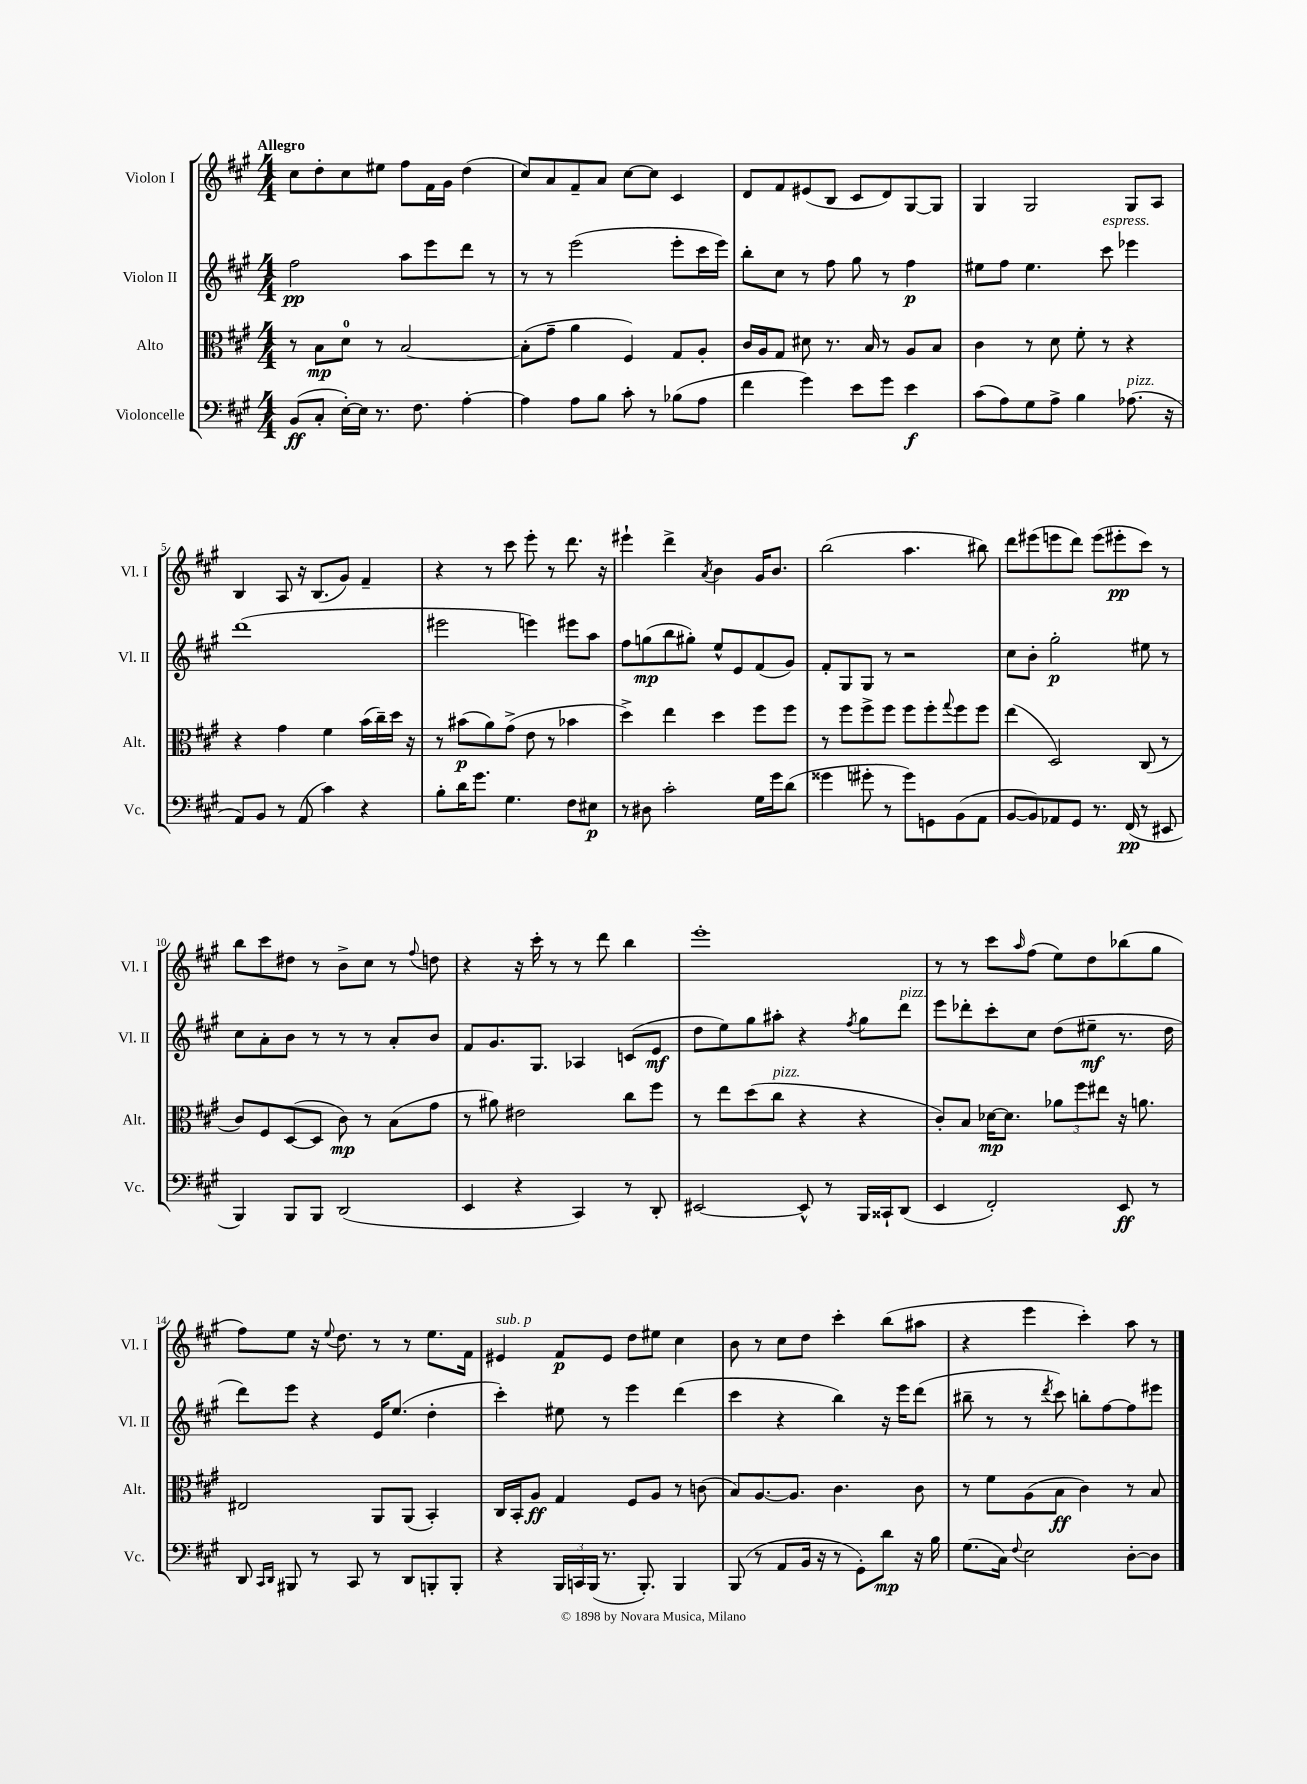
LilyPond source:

<<
\new StaffGroup <<
\new Staff = "s0" \with { instrumentName = "Violon I" shortInstrumentName = "Vl. I" } {
    \clef treble \key a \major \numericTimeSignature \time 4/4 \tempo "Allegro"
    cis''8 d''8-. cis''8 eis''8 fis''8 fis'16 gis'16 d''4( |
    cis''8) a'8 fis'8-- a'8 cis''8~ cis''8 cis'4 |
    d'8 fis'8 eis'8( b8 cis'8 d'8) gis8~ gis8 |
    gis4 gis2 gis8 a8 |
    b4 a8 r16 b8.( gis'8) fis'4-- |
    r4 r8 cis'''8 e'''8-. r8 d'''8. r16 |
    eis'''4-! d'''4-> \acciaccatura { a'8 } b'4 gis'16 b'8. |
    b''2( a''4. bis''8) |
    d'''8 eis'''8( e'''8 d'''8) e'''8( eis'''8-.\pp cis'''8) r8 |
    b''8 cis'''8 dis''8 r8 b'8-> cis''8 r8 \appoggiatura { fis''8 } d''8 |
    r4 r16 cis'''16-. r8 r8 d'''8 b''4 |
    e'''1-. |
    r8 r8 cis'''8 \grace { a''16 } fis''8( e''8) d''8 bes''8( gis''8 |
    fis''8) e''8 r16 \appoggiatura { e''8 } d''8. r8 r8 e''8. fis'16 |
    eis'4^\markup { \italic "sub. p" } fis'8\p eis'8 d''8 eis''8 cis''4 |
    b'8 r8 cis''8 d''8 cis'''4-. b''8( ais''8 |
    r4 e'''4 cis'''4-.) a''8 r8 \bar "|." |
}
\new Staff = "s1" \with { instrumentName = "Violon II" shortInstrumentName = "Vl. II" } {
    \clef treble \key a \major \numericTimeSignature \time 4/4
    fis''2\pp a''8 e'''8 d'''8 r8 |
    r8 r8 e'''2( e'''8-. cis'''16 e'''16) |
    b''8-. cis''8 r8 fis''8 gis''8 r8 fis''4\p |
    eis''8 fis''8 eis''4. cis'''8^\markup { \italic "espress." } ees'''4 |
    d'''1( |
    eis'''2 e'''4) eis'''8 a''8 |
    fis''8 g''8\mp( b''8 gis''8-.) e''8-^ e'8 fis'8( gis'8) |
    fis'8-. gis8 gis8 r8 r2 |
    cis''8 b'8-. gis''2-.\p eis''8 r8 |
    cis''8 a'8-. b'8 r8 r8 r8 a'8-. b'8 |
    fis'8 gis'8. gis8. aes4 c'8( e'8\mf |
    d''8 e''8) gis''8 ais''8-. r4 \acciaccatura { fis''8 } gis''8 d'''8^\markup { \italic "pizz." } |
    e'''8 des'''8-. cis'''8-. cis''8 d''8( eis''8--\mf r8. d''16 |
    d'''8) e'''8 r4 e'16 e''8.( d''4-. |
    cis'''4-.) eis''8 r8 e'''4 d'''4( |
    cis'''4 r4 b''4) r16 e'''16 d'''8( |
    bis''8-- r8 r8 \acciaccatura { d'''8 } cis'''8) b''8-. fis''8~ fis''8 eis'''8 \bar "|." |
}
\new Staff = "s2" \with { instrumentName = "Alto" shortInstrumentName = "Alt." } {
    \clef alto \key a \major \numericTimeSignature \time 4/4
    r8 b8\mp d'8-0 r8 b2~ |
    b8-.( gis'8-- a'4 fis4) gis8 a8-. |
    cis'16 a16 gis8 dis'8 r8. b16 r8 a8 b8 |
    cis'4 r8 d'8 fis'8-. r8 r4 |
    r4 gis'4 fis'4 b'16( cis''16--) d''16 r16 |
    r8 bis'8\p( a'8) gis'8->( e'8 r8 bes'4 |
    d''4->) e''4 d''4 fis''8 fis''8 |
    r8 fis''8 fis''8-> fis''8 fis''8 fis''8-. \appoggiatura { gis''8 } fis''8 fis''8 |
    e''4( d2) cis8( r8 |
    cis'8) fis8 d8~( d8 cis'8\mp) r8 b8( gis'8 |
    r8 ais'8) eis'2 cis''8 fis''8 |
    r8 e''8 d''8( cis''8^\markup { \italic "pizz." } r4 r4 |
    cis'8-.) b8 des'16~\mp des'8. \tuplet 3/2 { aes'8 fis''8 eis''8 } r16 a'8. |
    eis2 a,8 a,8( b,4-.) |
    cis16 b,16-. a8\ff gis4 fis8 a8 r8 c'8( |
    b8) a8.~ a8. cis'4. cis'8 |
    r8 fis'8 a8( b8\ff cis'4) r8 b8 \bar "|." |
}
\new Staff = "s3" \with { instrumentName = "Violoncelle" shortInstrumentName = "Vc." } {
    \clef bass \key a \major \numericTimeSignature \time 4/4
    b,8\ff( cis8-. e16~-.) e16 r8. fis8. a4~-. |
    a4 a8 b8 cis'8-. r8 bes8( a8 |
    fis'4 gis'4) e'8 gis'8 e'4\f |
    cis'8( a8) gis8 a8-> b4 aes8.^\markup { \italic "pizz." }( r16 |
    a,8) b,8 r8 a,8( cis'4) r4 |
    b8-. d'16 gis'8. gis4. fis8 eis8\p |
    r8 dis8 cis'2-. gis16 gis'16 d'8( |
    gisis'4 gis'8-. r8 gis'8) g,8 b,8( a,8 |
    b,8~ b,8) aes,8 gis,8 r8. fis,16\pp( r8 eis,8 |
    b,,4) b,,8 b,,8 d,2( |
    e,4 r4 cis,4) r8 d,8-. |
    eis,2~ eis,8-^ r8 b,,16 cisis,16-! d,8( |
    e,4 fis,2-.) e,8\ff r8 |
    d,8 \grace { cis,16 d,16 } bis,,8 r8 cis,8 r8 d,8 b,,8-. b,,8-. |
    r4 \tuplet 3/2 { b,,16 c,16 b,,16( } r8. b,,8.-.) b,,4 |
    b,,8( r8 a,8 b,16 r16 r8 gis,8-.) d'8\mp r16 b16 |
    gis8.( cis16) \appoggiatura { fis8 } e2 d8~-. d8 \bar "|." |
}
>>
>>
